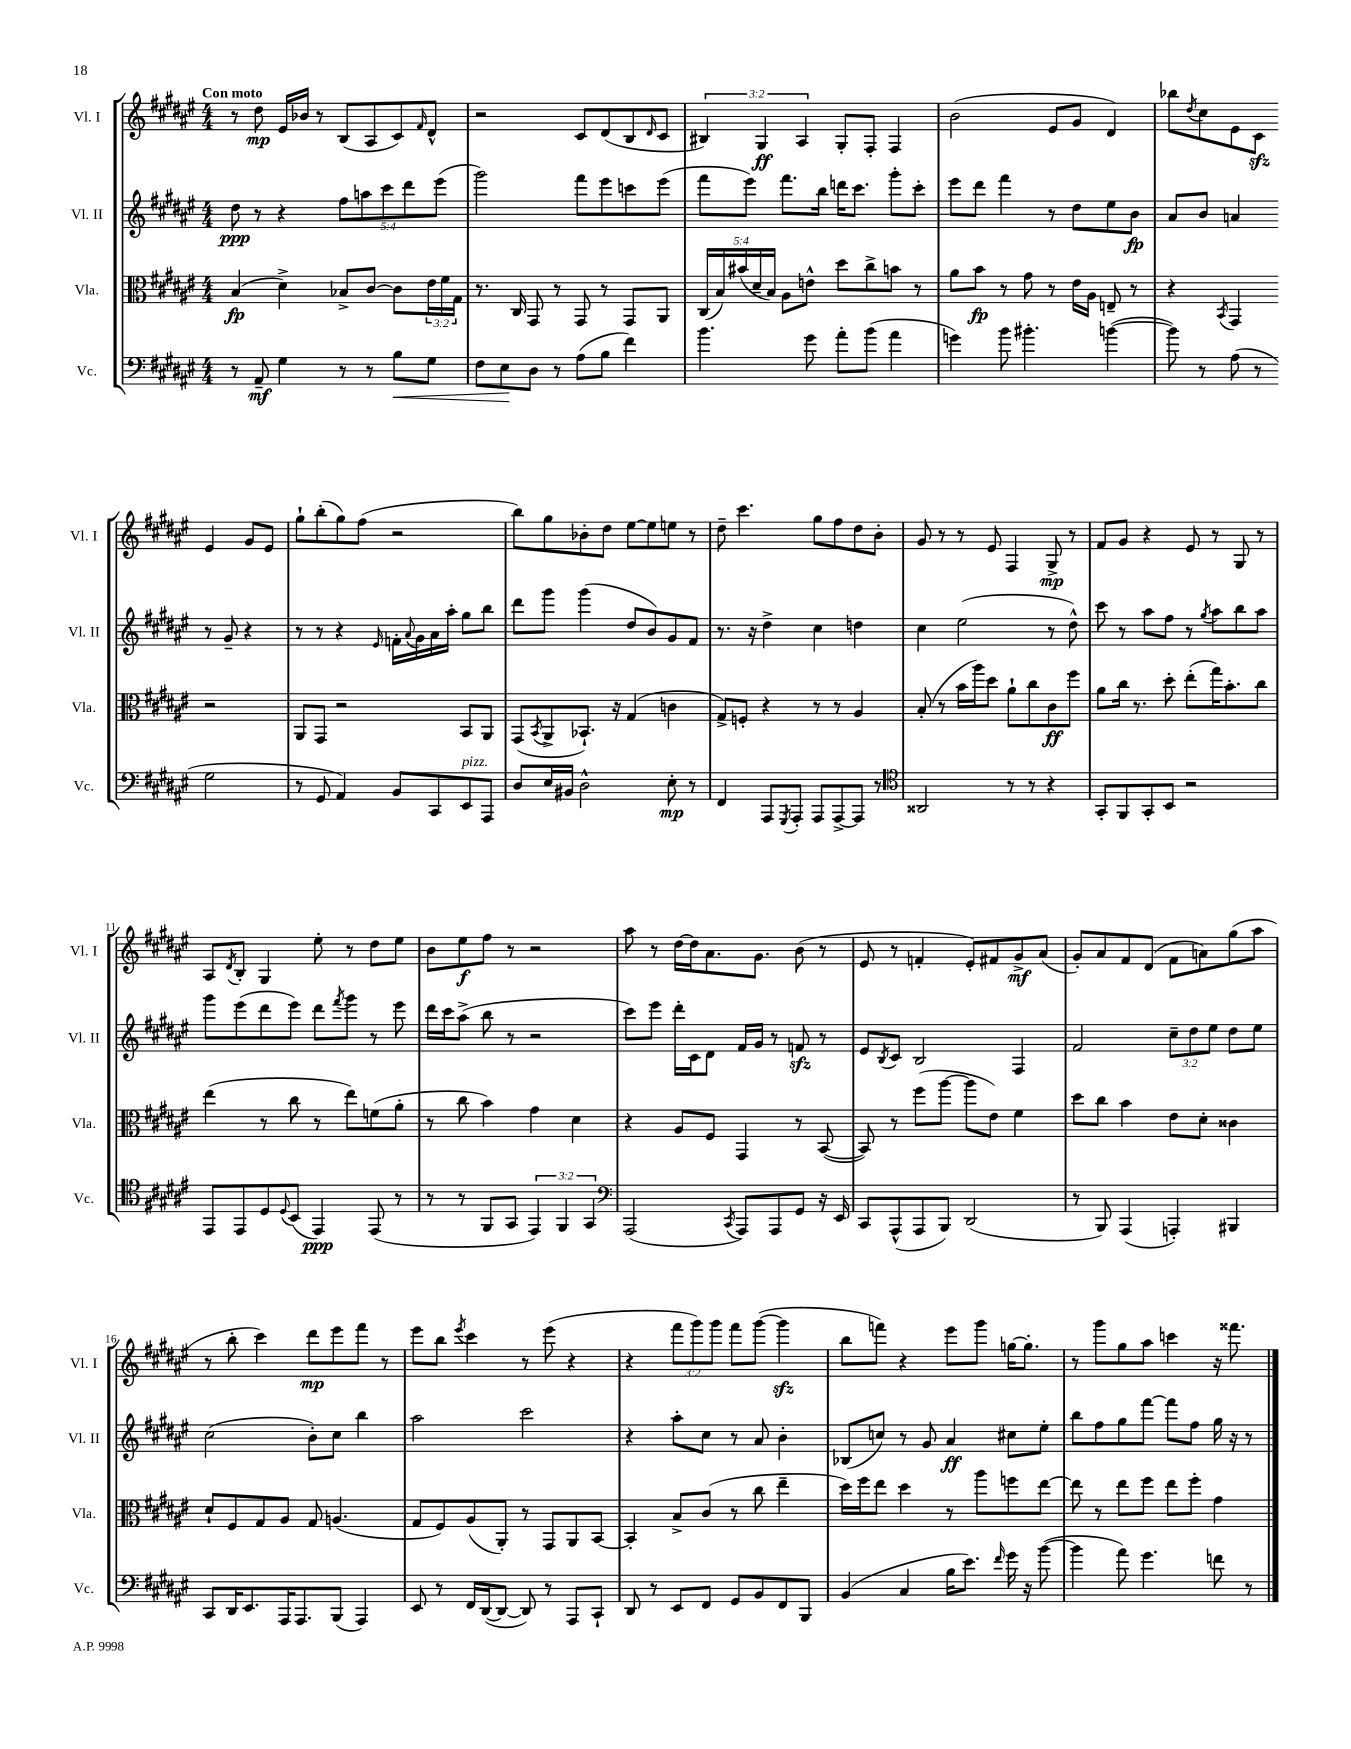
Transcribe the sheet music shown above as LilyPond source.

<<
\new StaffGroup <<
\new Staff = "s0" \with { instrumentName = "Vl. I" shortInstrumentName = "Vl. I" } {
    \clef treble \key fis \major \numericTimeSignature \time 4/4 \override Staff.TupletNumber.text = #tuplet-number::calc-fraction-text \tempo "Con moto"
    r8 dis''8\mp eis'16 bes'16 r8 b8( ais8 cis'8) \grace { fis'16 } dis'8-^ |
    r2 cis'8 dis'8( b8 \grace { dis'16 } cis'8 |
    \tuplet 3/2 { bis4) gis4\ff ais4 } gis8-. fis8-. fis4 |
    b'2( eis'8 gis'8 dis'4) |
    bes''8 \acciaccatura { dis''8 } cis''8 eis'8 cis'8\sfz eis'4 gis'8 eis'8 |
    gis''8-! b''8-.( gis''8) fis''8( r2 |
    b''8) gis''8 bes'8-. dis''8 eis''8~ eis''8 e''8 r8 |
    dis''8-- cis'''4. gis''8 fis''8 dis''8 b'8-. |
    gis'8 r8 r8 eis'8 fis4 gis8->\mp r8 |
    fis'8 gis'8 r4 eis'8 r8 gis8 r8 |
    ais8 \acciaccatura { dis'8 } b8-. gis4 eis''8-. r8 dis''8 eis''8 |
    b'8 eis''8\f fis''8 r8 r2 |
    ais''8 r8 dis''16~ dis''16 ais'8. gis'8. b'8( r8 |
    eis'8 r8 f'4-. eis'8-.) fis'8 gis'8->\mf ais'8( |
    gis'8-.) ais'8 fis'8 dis'8( fis'8 a'8) gis''8( ais''8 |
    r8 b''8-. cis'''4) dis'''8\mp eis'''8 fis'''8 r8 |
    eis'''8 b''8 \acciaccatura { eis'''8 } cis'''4 r8 eis'''8( r4 |
    r4 \tuplet 3/2 { fis'''8 gis'''8) gis'''8 } fis'''8 gis'''8~( gis'''4\sfz |
    b''8 f'''8) r4 eis'''8 gis'''8 g''16~ g''8.-. |
    r8 gis'''8 gis''8 ais''8 c'''4 r16 fisis'''8. \bar "|." |
}
\new Staff = "s1" \with { instrumentName = "Vl. II" shortInstrumentName = "Vl. II" } {
    \clef treble \key fis \major \numericTimeSignature \time 4/4 \override Staff.TupletNumber.text = #tuplet-number::calc-fraction-text
    dis''8\ppp r8 r4 \tuplet 5/4 { fis''8 a''8 cis'''8 dis'''8 eis'''8( } |
    gis'''2) fis'''8 eis'''8 c'''8 eis'''8( |
    fis'''8 eis'''8) fis'''8. b''16 d'''16 cis'''8. gis'''8-. cis'''8-. |
    eis'''8 dis'''8 fis'''4 r8 dis''8 eis''8 b'8\fp |
    ais'8 b'8 a'4 r8 gis'8-- r4 |
    r8 r8 r4 \grace { eis'16 } f'16-. \appoggiatura { ais'8 } gis'16 ais'16 ais''16-. gis''8 b''8 |
    dis'''8 gis'''8 gis'''4( dis''8 b'8) gis'8 fis'8 |
    r8. r16 dis''4-> cis''4 d''4 |
    cis''4 eis''2( r8 dis''8-^) |
    cis'''8 r8 ais''8 fis''8 r8 \acciaccatura { gis''8 } ais''8 b''8 ais''8 |
    gis'''8 eis'''8( dis'''8 eis'''8) dis'''8 \acciaccatura { fis'''8 } gis'''8 r8 eis'''8 |
    dis'''16 cis'''16 ais''8->( b''8 r8 r2 |
    cis'''8) eis'''8 dis'''16-. cis'16 dis'8 fis'16 gis'16 r8 f'8\sfz r8 |
    eis'8 \acciaccatura { b8 } cis'8 b2 fis4 |
    fis'2 \tuplet 3/2 { cis''8-- dis''8 eis''8 } dis''8 eis''8 |
    cis''2( b'8-.) cis''8 b''4 |
    ais''2 cis'''2 |
    r4 ais''8-. cis''8 r8 ais'8 b'4-. |
    bes8( c''8) r8 gis'8 ais'4\ff cis''8 eis''8-. |
    b''8 fis''8 gis''8 fis'''8~ fis'''8 fis''8 gis''16 r16 r8 \bar "|." |
}
\new Staff = "s2" \with { instrumentName = "Vla." shortInstrumentName = "Vla." } {
    \clef alto \key fis \major \numericTimeSignature \time 4/4 \override Staff.TupletNumber.text = #tuplet-number::calc-fraction-text
    b4\fp( dis'4->) bes8-> cis'8~ cis'8 \tuplet 3/2 { eis'16 fis'16 gis16 } |
    r8. cis16 gis,8 r8 gis,8 r8 gis,8 ais,8 |
    \tuplet 5/4 { cis16( b16) bis'16( dis'16-- b16) } ais8 e'8-^ dis''8 cis''8-> b'8 r8 |
    ais'8 b'8\fp r8 gis'8 r8 eis'16 ais16 e8-- r8 |
    r4 \acciaccatura { b,8 } gis,4 r2 |
    ais,8 gis,8 r2 b,8 ais,8 |
    gis,8( \acciaccatura { b,8 } ais,8-> bes,8.-!) r16 gis4( c'4 |
    gis8->) f8-. r4 r8 r8 ais4 |
    b8-.( r8 b'16 ais''16) dis''8 ais'8-! cis''8 cis'8\ff fis''8 |
    ais'8 cis''16 r8. dis''8-. eis''8-.( gis''16) b'8.-. cis''8 |
    eis''4( r8 cis''8 r8 eis''8) f'8( ais'8-. |
    r8 cis''8 b'4) gis'4 dis'4 |
    r4 ais8 fis8 gis,4 r8 b,8~( |
    b,8) r8 fis''8( ais''8~ ais''8 eis'8) fis'4 |
    dis''8 cis''8 b'4 eis'8 dis'8-. cisis'4 |
    dis'8-! fis8 gis8 ais8 gis8 a4.( |
    gis8 fis8) ais8( ais,8-.) r8 gis,8 ais,8 b,8~ |
    b,4-. b8-> cis'8( r8 cis''8 eis''4-- |
    dis''16) fis''16 eis''8 dis''4 r8 ais''8 f''8 eis''8~ |
    eis''8 r8 eis''8 fis''8 eis''8 fis''8-. gis'4 \bar "|." |
}
\new Staff = "s3" \with { instrumentName = "Vc." shortInstrumentName = "Vc." } {
    \clef bass \key fis \major \numericTimeSignature \time 4/4 \override Staff.TupletNumber.text = #tuplet-number::calc-fraction-text
    r8 ais,8--\mf gis4 r8 r8 b8\< gis8 |
    fis8 eis8\! dis8 r8 ais8( b8 fis'4) |
    b'4. gis'8 ais'8-. b'8( ais'4 |
    g'4) b'8 bis'4.-. b'4~( |
    b'8) r8 ais8( r8 gis2 |
    r8 gis,8 ais,4) b,8 cis,8 eis,8^\markup { \italic "pizz." } ais,,8 |
    dis8 eis16 bis,16 dis2-^ eis8-.\mp r8 |
    fis,4 ais,,8 \acciaccatura { gis,,8 } ais,,8-. ais,,8 ais,,8~-> ais,,8 r8 |
    \clef tenor aisis,2 r8 r8 r4 |
    gis,8-. fis,8 gis,8-. b,8 r2 |
    eis,8 eis,8 dis8 \appoggiatura { dis8 } b,8( eis,4\ppp) eis,8( r8 |
    r8 r8 fis,8 gis,8 \tuplet 3/2 { eis,4) fis,4 gis,4 } |
    \clef bass ais,,2( \acciaccatura { cis,8 } ais,,8) ais,,8 gis,8 r16 eis,16 |
    cis,8 ais,,8-^( ais,,8 b,,8) dis,2( |
    r8 b,,8) ais,,4( a,,4-.) bis,,4 |
    cis,8 dis,16 eis,8. ais,,16 ais,,8. b,,8( ais,,4) |
    eis,8 r8 fis,16 dis,16~( dis,8~ dis,8) r8 ais,,8 cis,8-! |
    dis,8 r8 eis,8 fis,8 gis,8 b,8 fis,8 b,,8 |
    b,4( cis4 b16 eis'8.) \grace { fis'16 } gis'16 r16 b'8~( |
    b'4 ais'8) gis'4. f'8 r8 \bar "|." |
}
>>
>>
